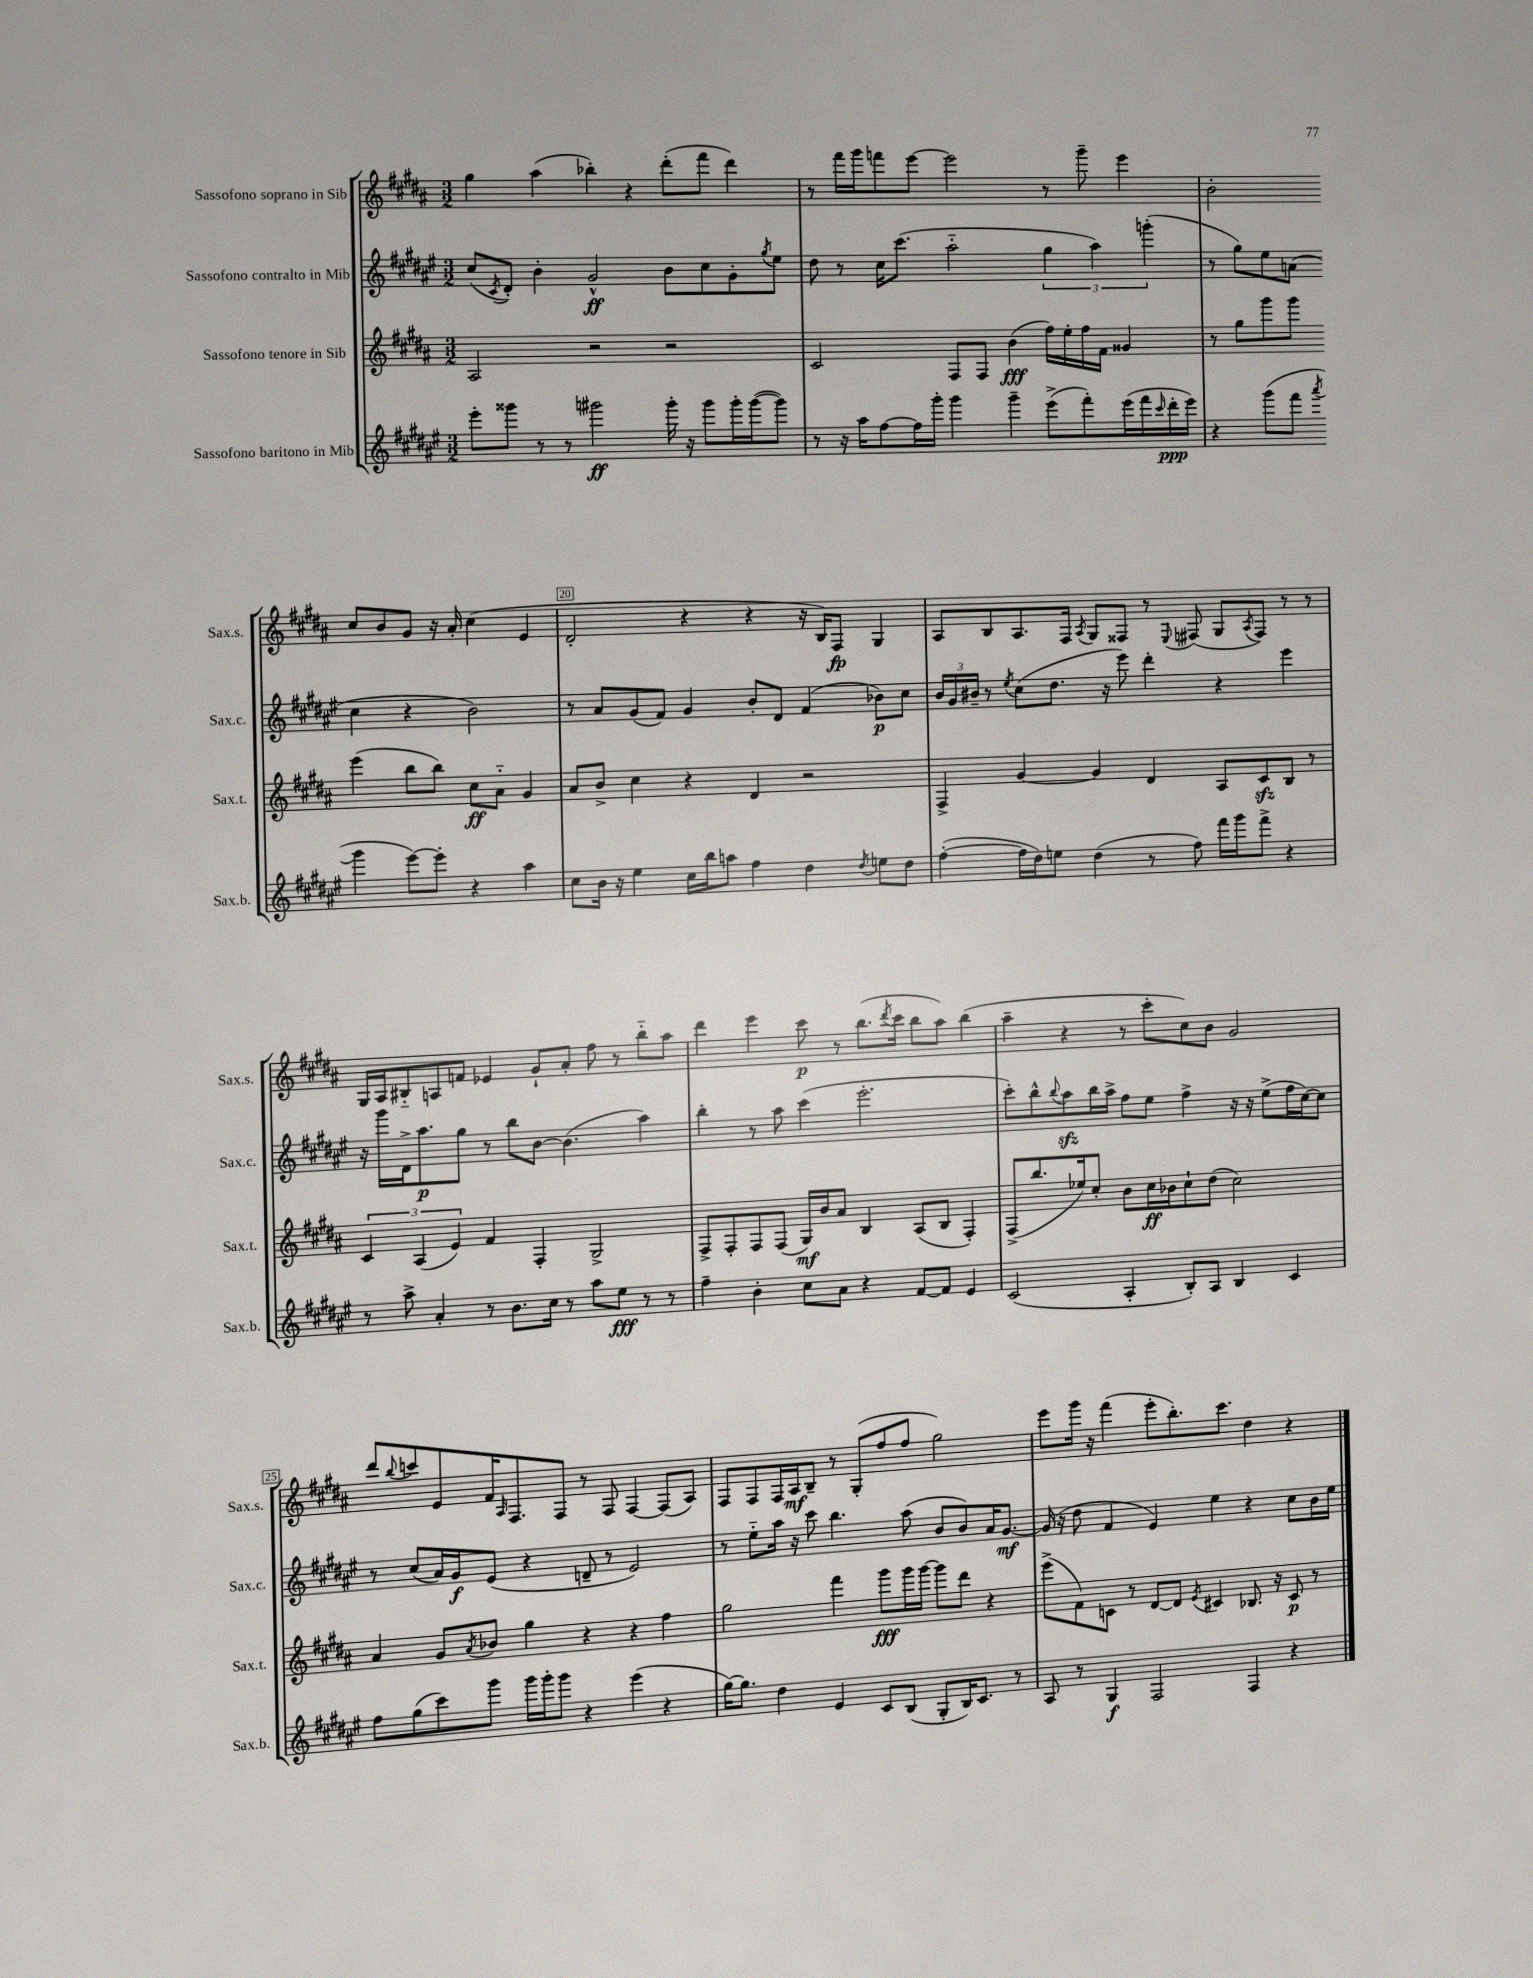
<<
\new StaffGroup <<
\new Staff = "s0" \with { instrumentName = "Sassofono soprano in Sib" shortInstrumentName = "Sax.s." } {
    \clef treble \key b \major \numericTimeSignature \time 3/2
    gis''4 ais''4( bes''4-.) r4 dis'''8-.( fis'''8 dis'''4) |
    r8 fis'''16 gis'''16 f'''8 e'''8~ e'''2 r8 gis'''8-- e'''4 |
    b'2-. cis''8 b'8 gis'8 r16 ais'16-. cis''4( e'4 |
    dis'2-. r4 r4 r16 b16) fis8\fp gis4 |
    ais8 b8 ais8. fis16 \acciaccatura { ais8 } gis8 fisis8 r8 \appoggiatura { e8 } fis8( gis8 \acciaccatura { ais8 } fis8) r8 r8 |
    gis16 ais16 bis8-_ a8 f'8 ees'4 gis'8-! ais'8-. fis''8 r8 b''8-_ ais''8 |
    dis'''4 e'''4 cis'''8\p r8 b''8.( \acciaccatura { dis'''8 } cis'''16 b''8 ais''8) b''4( |
    ais''4-- r4 r8 cis'''8-. cis''8) b'8 gis'2 |
    dis'''8 \appoggiatura { b''8 } c'''8 e'8 fis'16 \grace { ais16 } fis8. fis8 r8 fis8 fis4~ fis8( ais8) |
    fis8 fis8 fis16 ais16\mf b8-- r8 gis8-.( fis''8 fis''8 gis''2) |
    e'''8 gis'''16 r16 fis'''4( e'''8-. b''8.-.) cis'''8. dis''4 r4 \bar "|." |
}
\new Staff = "s1" \with { instrumentName = "Sassofono contralto in Mib" shortInstrumentName = "Sax.c." } {
    \clef treble \key fis \major \numericTimeSignature \time 3/2
    cis''8( \acciaccatura { cis'8 } dis'8-.) b'4-. gis'2-^\ff b'8 cis''8 gis'8-. \acciaccatura { gis''8 } eis''8 |
    dis''8 r8 cis''16 cis'''8.( ais''2-_ \tuplet 3/2 { gis''4 ais''4) g'''4-.( } |
    r8 gis''8) eis''8 a'8( cis''4 r4 b'2) |
    r8 ais'8 gis'8( fis'8) gis'4 b'8-. dis'8 fis'4( bes'8\p) cis''8 |
    \tuplet 3/2 { b'16 gis'16 bis'16-- } r8 \acciaccatura { eis''8 } cis''8( dis''8. r16 eis'''8) dis'''4-. r4 eis'''4 |
    r16 gis'''16 dis'16-> ais''8.\p gis''8 r8 b''8 b'8~ b'4.( ais''4) |
    b''4-. r8 ais''8 cis'''4( eis'''2.-. |
    cis'''8-.) b''8-^ \appoggiatura { b''8 } ais''8\sfz b''16 ais''16-> fis''8 eis''8 fis''4-> r16 r16 eis''8->( fis''16 cis''16~) cis''8 |
    r8 cis''8( ais'16) gis'16\f eis'8( r4 d'8-- r8 eis'2) |
    r8 eis''8-_ ais''16 r16 cis'''8 b''4. ais''8( b'8 b'8) ais'16 gis'8.~\mf |
    gis'16( r16 dis''8 fis'4 eis'4) eis''4 r4 cis''8 b'16 eis''16 \bar "|." |
}
\new Staff = "s2" \with { instrumentName = "Sassofono tenore in Sib" shortInstrumentName = "Sax.t." } {
    \clef treble \key b \major \numericTimeSignature \time 3/2
    ais2 r2 r2 |
    cis'2 fis8 fis8 b'4\fff( fis''16) e''16-. fis''16 fis'16 gisis'4 |
    r8 gis''8 gis'''8 gis'''8 e'''4( b''8 b''8) cis''8\ff ais'8-_ gis'4 |
    ais'8 b'8-> cis''4 r4 dis'4 r2 |
    fis4-> gis'4~ gis'4 dis'4 ais8 cis'8\sfz b8 r8 |
    \tuplet 3/2 { cis'4 ais4( e'4) } fis'4 fis4-. gis2-> |
    fis8-> fis8-. fis8 fis8( gis16\mf) b'16 ais'8 b4 ais8( b8 fis4-.) |
    fis8->( b''8. ees''16) cis''8-. b'8 cis''16\ff bes'16 cis''8-! dis''8( cis''2) |
    ais'4 gis'8 \acciaccatura { ais'8 } bes'8 gis''4 r4 r4 fis''4 |
    gis''2 fis'''4 gis'''8\fff gis'''16 gis'''16~ gis'''8 dis'''8 r4 |
    e'''8->( fis'8) c'8 r8 dis'8~ dis'8 \acciaccatura { e'8 } cis'4 bes8. r16 cis'8\p r8 \bar "|." |
}
\new Staff = "s3" \with { instrumentName = "Sassofono baritono in Mib" shortInstrumentName = "Sax.b." } {
    \clef treble \key fis \major \numericTimeSignature \time 3/2
    eis'''8-. gisis'''8 r8 r8 gis'''2\ff gis'''16-. r16 gis'''8 gis'''16-. gis'''16~( gis'''8) |
    r8 r16 ais''16 fis''8~ fis''16 gis'''16-. gis'''4 gis'''4-- eis'''8->( fis'''8-.) eis'''16( fis'''16 \grace { cis'''16 } dis'''16-.\ppp eis'''16) |
    r4 gis'''8( fis'''8 \acciaccatura { ais'''8 } gis'''4 eis'''8~) eis'''8-. r4 ais''4 |
    cis''8 b'16 r16 eis''4 cis''16 b''16 a''8 fis''4 dis''4 \acciaccatura { dis''8 } e''8 dis''8 |
    fis''4~-.( fis''16 dis''16) e''8 dis''4( r8 fis''8) fis'''16 gis'''16 fis'''8-> r4 |
    r8 ais''8-> ais'4-. r8 b'8. cis''16 r8 ais''8 eis''8\fff r8 r8 |
    fis''4-- b'4-. cis''8 ais'8 r4 fis'8~ fis'8 eis'4 |
    cis'2( ais4-. b8-.) ais8 b4 cis'4 |
    fis''8 gis''8( cis'''8) gis'''8 gis'''16 gis'''16-. gis'''8 r4 eis'''4( r4 |
    gis''16~) gis''8. dis''4 eis'4 cis'8 b8( gis8-. b16) cis'8. r8 |
    ais8 r8 gis4\f fis2 fis4 r4 \bar "|." |
}
>>
>>
\layout { \context { \Score currentBarNumber = #17 \override BarNumber.break-visibility = ##(#f #t #t) barNumberVisibility = #(every-nth-bar-number-visible 5) \override BarNumber.stencil = #(make-stencil-boxer 0.1 0.3 ly:text-interface::print) } }
